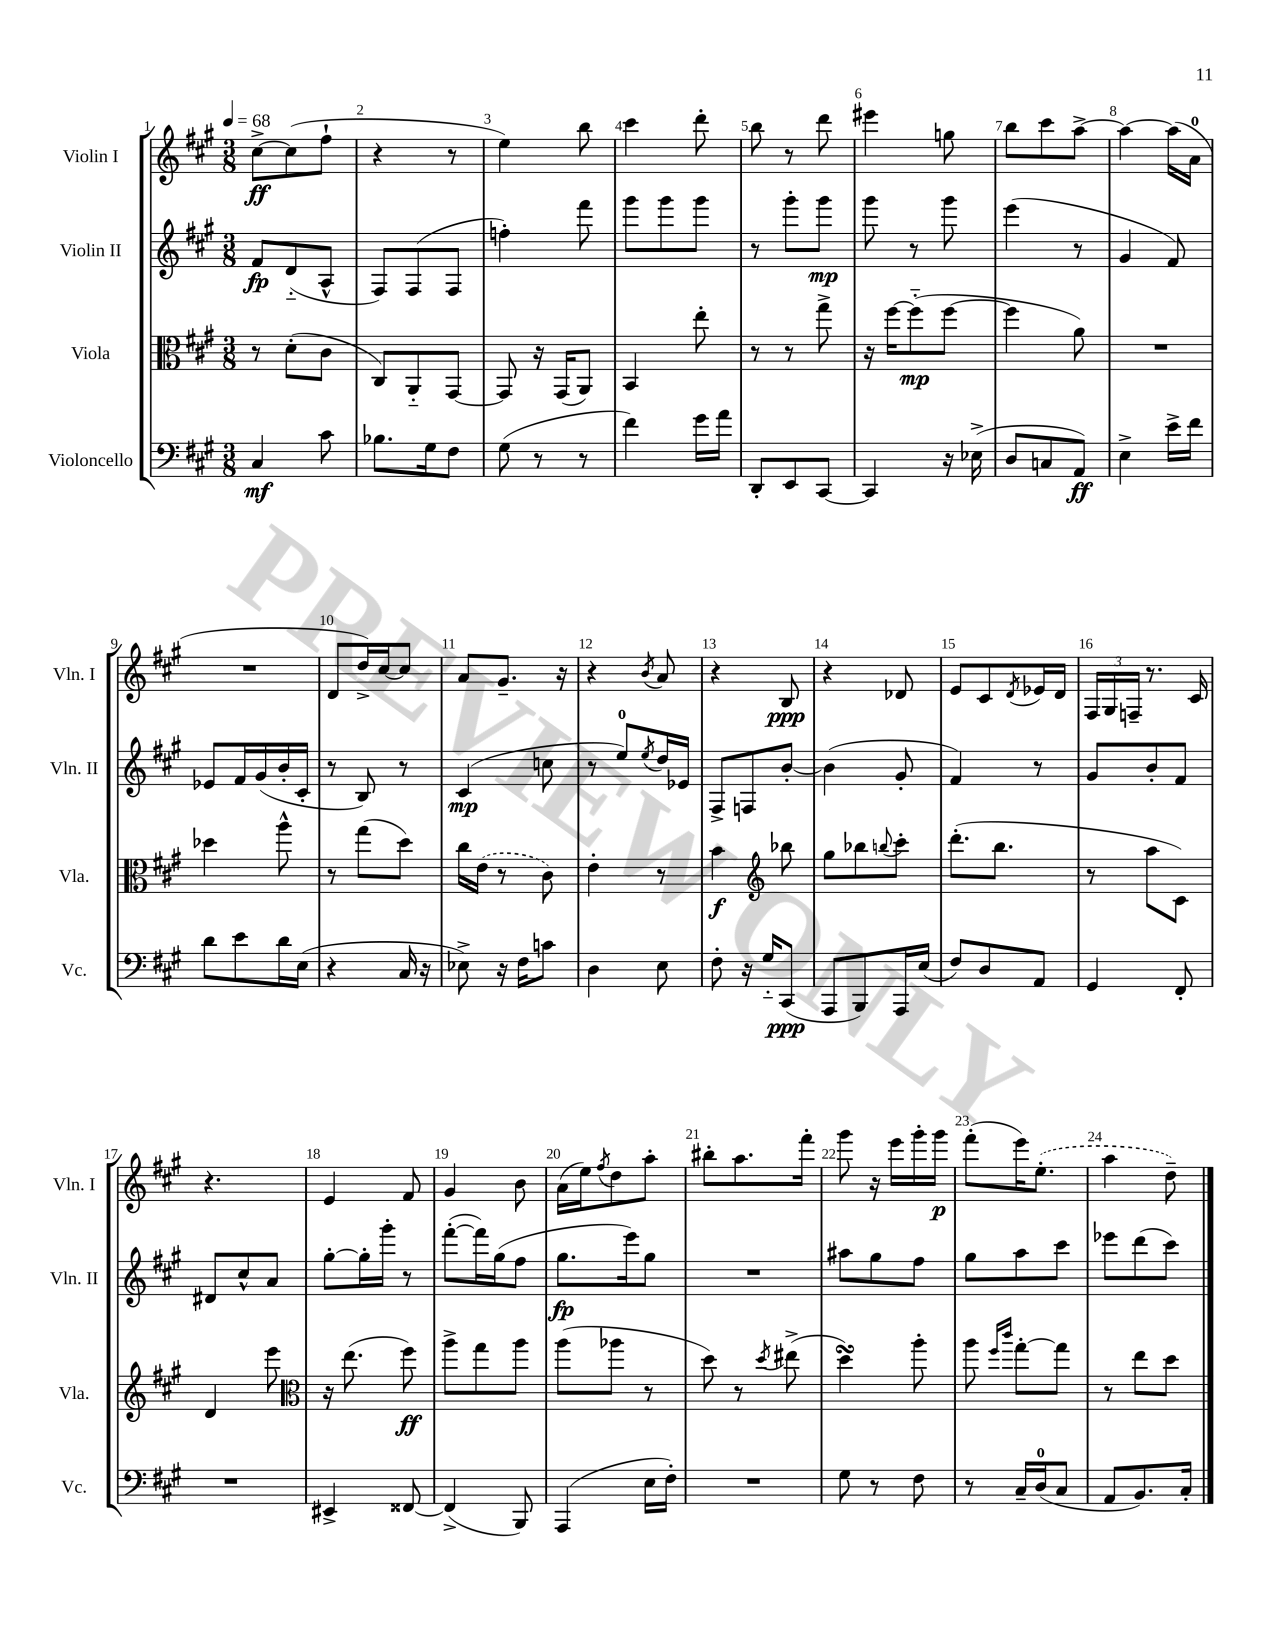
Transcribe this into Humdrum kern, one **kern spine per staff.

**kern	**dynam	**kern	**dynam	**kern	**dynam	**kern	**dynam
*part4	*part4	*part3	*part3	*part2	*part2	*part1	*part1
*staff4	*staff4	*staff3	*staff3	*staff2	*staff2	*staff1	*staff1
*I"Violoncello	*	*I"Viola	*	*I"Violin II	*	*I"Violin I	*
*I'Vc.	*	*I'Vla.	*	*I'Vln. II	*	*I'Vln. I	*
*clefF4	*	*clefC3	*	*clefG2	*	*clefG2	*
*k[f#c#g#]	*	*k[f#c#g#]	*	*k[f#c#g#]	*	*k[f#c#g#]	*
*M3/8	*	*M3/8	*	*M3/8	*	*M3/8	*
*MM68	*	*MM68	*	*MM68	*	*MM68	*
=1	=1	=1	=1	=1	=1	=1	=1
4C#/	mf	8r	.	8f#/L	fp	[8cc#^\L	ff
.	.	(8d'\L	.	(8d/	.	(8cc#\]	.
8c#\	.	8c#\J	.	8A^^/J	.	8ff#`\J	.
=2	=2	=2	=2	=2	=2	=2	=2
8.B-X\L	.	8C#/L)	.	8F#/L)	.	4r	.
.	.	8AA/	.	(8F#/	.	.	.
16G#\k	.	.	.	.	.	.	.
8F#\J	.	[8GG#/J	.	8F#/J	.	8r	.
=3	=3	=3	=3	=3	=3	=3	=3
(8G#\	.	8GG#/]	.	4ffn'\)	.	4ee\)	.
8r	.	16r	.	.	.	.	.
.	.	(16GG#/KL	.	.	.	.	.
8r	.	8AA/J)	.	8fff#\	.	8bb\	.
=4	=4	=4	=4	=4	=4	=4	=4
4f#\)	.	4BB/	.	8ggg#\L	.	4ccc#\	.
.	.	.	.	8ggg#\	.	.	.
16g#\LL	.	8ee'\	.	8ggg#\J	.	8ddd'\	.
16a\JJ	.	.	.	.	.	.	.
=5	=5	=5	=5	=5	=5	=5	=5
8DD'/L	.	8r	.	8r	.	8bb\	.
8EE/	.	8r	.	8ggg#'\L	.	8r	.
[8CC#/J	.	8gg#^\	.	8ggg#\J	mp	8ddd\	.
=6	=6	=6	=6	=6	=6	=6	=6
4CC#/]	.	16r	.	8ggg#\	.	4eee#X\	.
.	.	[16ff#\KL	.	.	.	.	.
.	.	(8ff#\]	mp	8r	.	.	.
16r	.	[8ff#\J	.	8ggg#\	.	8ggn\	.
(16E-X^\	.	.	.	.	.	.	.
=7	=7	=7	=7	=7	=7	=7	=7
8D/L	.	4ff#\]	.	(4eee\	.	8bb\L	.
8Cn/	.	.	.	.	.	8ccc#\	.
8AA/J)	ff	8a\)	.	8r	.	[8aa^\J	.
=8	=8	=8	=8	=8	=8	=8	=8
4E^\	.	4.r	.	4g#/	.	4aa\_	.
16e^\LL	.	.	.	8f#/)	.	(16aa\LL]	.
16f#\JJ	.	.	.	.	.	16a\JJ	.
!!LO:LB:g=z
=9	=9	=9	=9	=9	=9	=9	=9
8d\L	.	4dd-X\	.	8e-X/L	.	4.r	.
8e\	.	.	.	16f#/L	.	.	.
.	.	.	.	(16g#/	.	.	.
16d\L	.	8aa^^\	.	16b'/	.	.	.
(16E\JJ	.	.	.	16c#'/JJ	.	.	.
=10	=10	=10	=10	=10	=10	=10	=10
4r	.	8r	.	8r	.	8d/L	.
.	.	(8gg#\L	.	8B/)	.	16dd^/L)	.
.	.	.	.	.	.	[16cc#/J	.
16C#/	.	8dd\J)	.	8r	.	8cc#/J]	.
16r	.	.	.	.	.	.	.
=11	=11	=11	=11	=11	=11	=11	=11
8E-X^\)	.	16cc#\LL	.	(4c#/	mp	8a/L	.
.	.	(16e\JJ	.	.	.	.	.
16r	.	8r	.	.	.	8.g#~/J	.
16F#\KL	.	.	.	.	.	.	.
8cn\J	.	8c#\)	.	8ccn\	.	.	.
.	.	.	.	.	.	16r	.
=12	=12	=12	=12	=12	=12	=12	=12
4D\	.	4e'\	.	8r	.	4r	.
.	.	.	.	8ee/L)	.	.	.
.	.	.	.	8qee/	.	8qb/	.
8E\	.	8r	.	16dd/L	.	8a/	.
.	.	.	.	16e-X/JJ	.	.	.
=13	=13	=13	=13	=13	=13	=13	=13
8F#'\	.	4b\	f	8F#^/L	.	4r	.
16r	.	.	.	8Fn/	.	.	.
16G#/KL	.	.	.	.	.	.	.
*	*	*clefG2	*	*	*	*	*
(8CC#/J	ppp	8bb-X\	.	[8b'/J	.	8B/	ppp
=14	=14	=14	=14	=14	=14	=14	=14
8AAA/L	.	8gg#\L	.	(4b\]	.	4r	.
8BBB/)	.	8bb-X\	.	.	.	.	.
.	.	8qqbbn/	.	.	.	.	.
16AAA/L	.	8ccc#'\J	.	8g#'/	.	8d-X/	.
(16E/JJ	.	.	.	.	.	.	.
=15	=15	=15	=15	=15	=15	=15	=15
8F#/L)	.	(8.ddd'\L	.	4f#/)	.	8e/L	.
8D/	.	.	.	.	.	8c#/	.
.	.	8.bb\J	.	.	.	.	.
.	.	.	.	.	.	8qd/	.
8AA/J	.	.	.	8r	.	16e-X/L	.
.	.	.	.	.	.	16d/JJ	.
=16	=16	=16	=16	=16	=16	=16	=16
4GG#/	.	8r	.	8g#/L	.	24F#/LL	.
.	.	.	.	.	.	24G#/	.
.	.	.	.	.	.	24Fn~/JJ	.
.	.	8aa\L	.	8b'/	.	8.r	.
8FF#'/	.	8c#\J)	.	8f#/J	.	.	.
.	.	.	.	.	.	16c#/	.
!!LO:LB:g=z
=17	=17	=17	=17	=17	=17	=17	=17
4.r	.	4d/	.	8d#X/L	.	4.r	.
.	.	.	.	8cc#^^/	.	.	.
.	.	8eee\	.	8a/J	.	.	.
=18	=18	=18	=18	=18	=18	=18	=18
*	*	*clefC3	*	*	*	*	*
4EE#X^/	.	16r	.	[8gg#'\L	.	4e/	.
.	.	(8.ee\	.	.	.	.	.
.	.	.	.	16gg#'\L]	.	.	.
.	.	.	.	16ggg#'\JJ	.	.	.
[8FF##X/	.	8ff#\)	ff	8r	.	8f#/	.
=19	=19	=19	=19	=19	=19	=19	=19
(4FF##^/]	.	8aa^\L	.	([8fff#'\L	.	4g#/	.
.	.	8gg#\	.	16fff#\L])	.	.	.
.	.	.	.	(16gg#\J	.	.	.
8BBB/)	.	8aa\J	.	8ff#\J	.	8b\	.
=20	=20	=20	=20	=20	=20	=20	=20
(4AAA/	.	(8aa\L	.	8.gg#\L	fp	(16a\LL	.
.	.	.	.	.	.	16ee\J)	.
.	.	.	.	.	.	8qff#/	.
.	.	8aa-X\J	.	.	.	8dd\	.
.	.	.	.	16eee\k)	.	.	.
16E\LL	.	8r	.	8gg#\J	.	8aa'\J	.
16F#'\JJ)	.	.	.	.	.	.	.
=21	=21	=21	=21	=21	=21	=21	=21
4.r	.	8dd\)	.	4.r	.	8bb#X'\L	.
.	.	8r	.	.	.	8.aa\	.
.	.	8qdd/	.	.	.	.	.
.	.	(8ee#X^\	.	.	.	.	.
.	.	.	.	.	.	16fff#'\Jk	.
=22	=22	=22	=22	=22	=22	=22	=22
8G#\	.	4ddsSSs\)	.	8aa#X\L	.	8ggg#\	.
8r	.	.	.	8gg#\	.	16r	.
.	.	.	.	.	.	16eee\LL	.
8F#\	.	8aa'\	.	8ff#\J	.	16ggg#'\	.
.	.	.	.	.	.	16ggg#\JJ	p
=23	=23	=23	=23	=23	=23	=23	=23
8r	.	8aa\	.	8gg#\L	.	(8fff#'\L	.
.	.	16qqff#/LL	.	.	.	.	.
.	.	16qqccc#/JJ	.	.	.	.	.
16C#~/LL	.	[8gg#'\L	.	8aa\	.	16eee\K)	.
(16D/J	.	.	.	.	.	(8.ee'\J	.
8C#/J	.	8gg#\J]	.	8ccc#\J	.	.	.
=24	=24	=24	=24	=24	=24	=24	=24
8AA/L	.	8r	.	8eee-X\L	.	4aa\	.
8.BB/)	.	8ee\L	.	(8ddd\	.	.	.
.	.	8dd\J	.	8ccc#\J)	.	8dd~\)	.
16C#'/Jk	.	.	.	.	.	.	.
==	==	==	==	==	==	==	==
*-	*-	*-	*-	*-	*-	*-	*-
